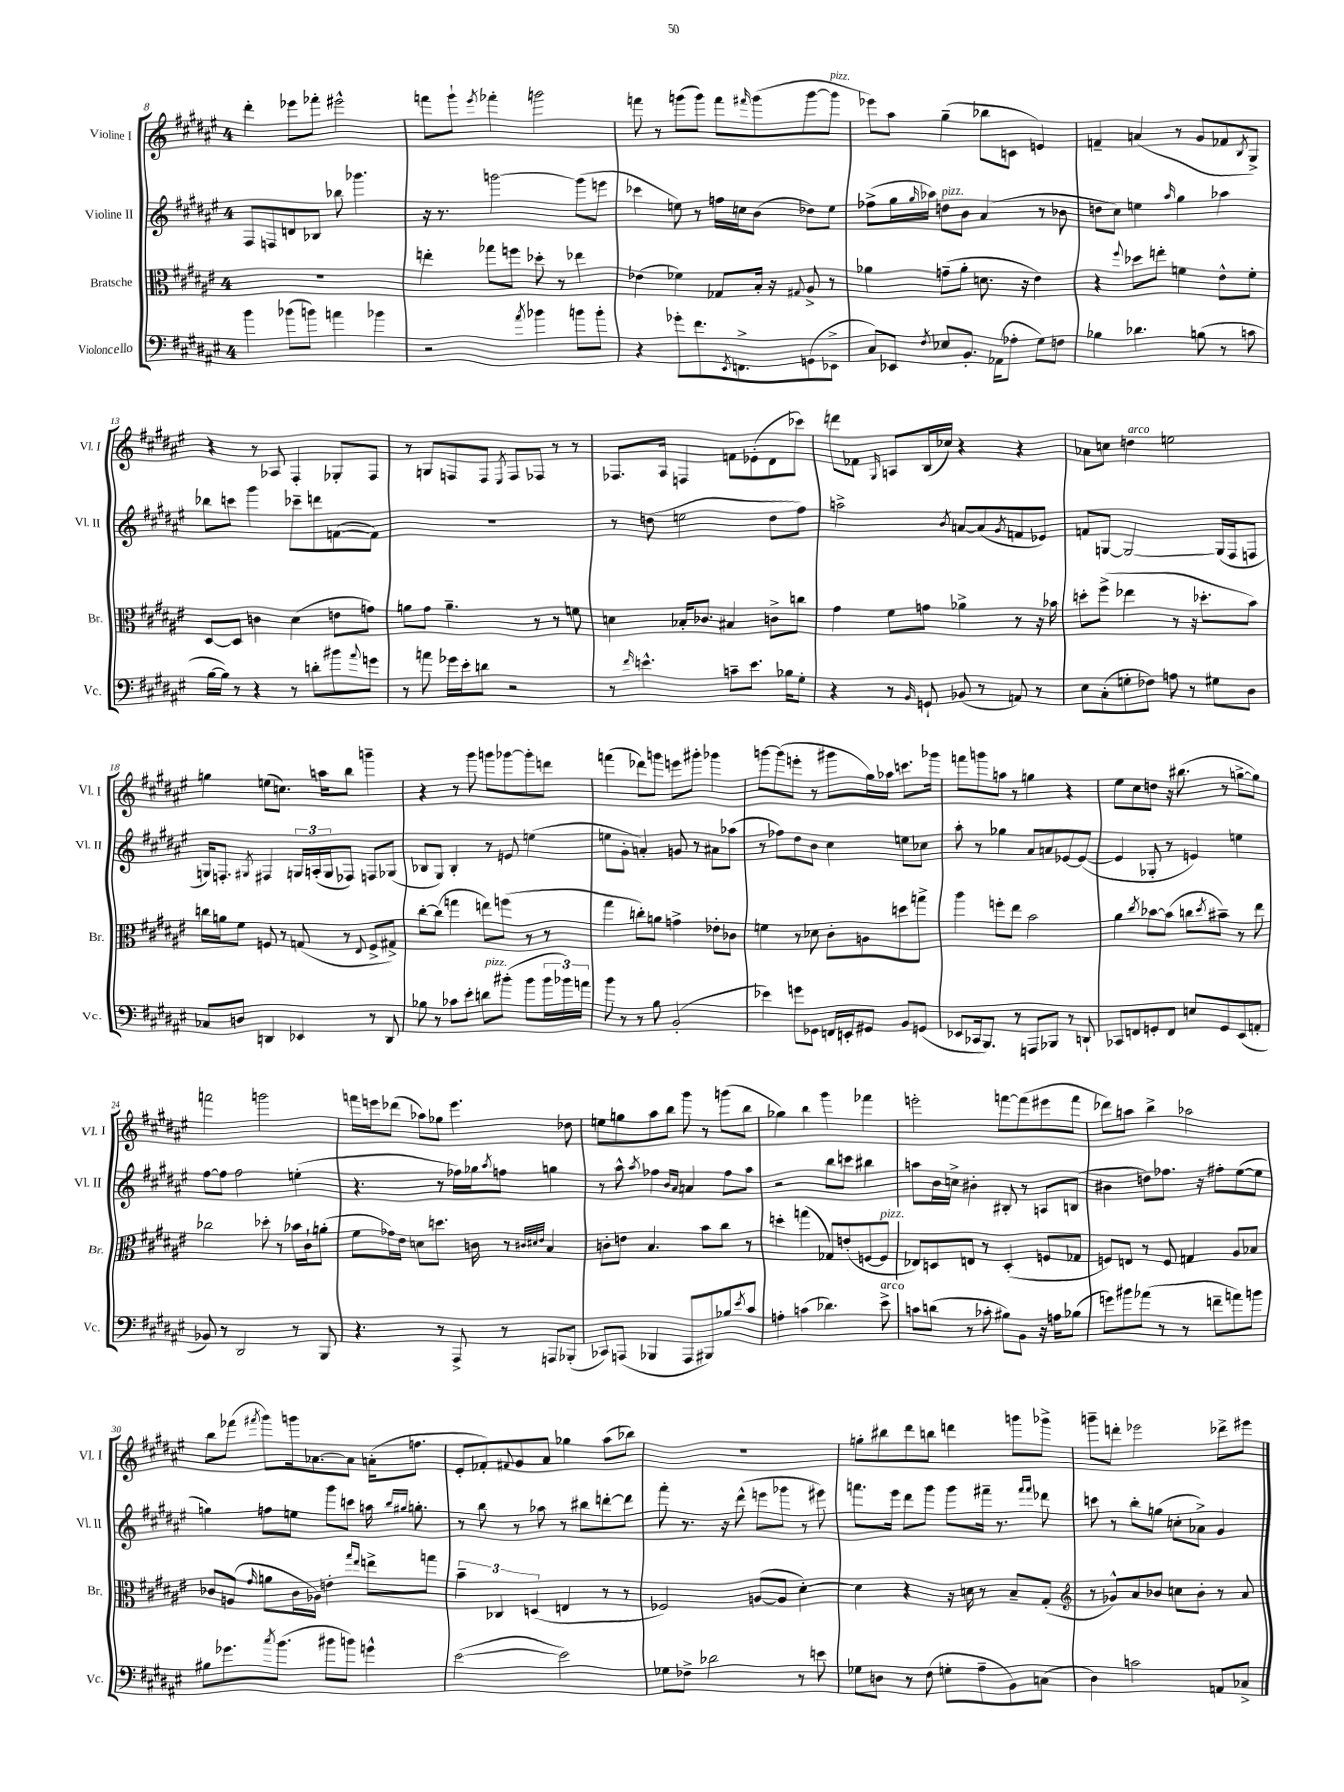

**kern	**kern	**kern	**kern
*staff4	*staff3	*staff2	*staff1
*clefF4	*clefC3	*clefG2	*clefG2
*k[f#c#g#d#a#e#]	*k[f#c#g#d#a#e#]	*k[f#c#g#d#a#e#]	*k[f#c#g#d#a#e#]
*M4/4	*M4/4	*M4/4	*M4/4
4b	1r	8F#	4ddd#'
.	.	8F	.
(8b-	.	8d	8eee-
8b)	.	8B-	8fff-'
4a	.	8bb-	2eee#^^
.	.	4.ggg-	.
4b-	.	.	.
=	=	=	=
2r	4ee'	16r	8fff
.	.	8.r	.
.	.	.	8ggg#`
.	.	.	8qeee#
.	8gg-	[2ggg	4fff-'
.	8ff	.	.
8qa#	.	.	.
4b-	8dd-'	.	2ggg
.	8r	.	.
8b	4ee-	(8ggg]	.
8b'	.	8eee	.
=	=	=	=
4r	(4e-	4ccc-	8fff
.	.	.	8r
8g-'	4f-)	8ee)	(8ggg
8.f#	.	8r	8ggg)
.	8G-	16ff	8fff
8qEE#	.	.	.
8.FF^	.	16cc	.
.	.	.	16qqfff#
.	16B'	(8b	(8ggg
.	16r	.	.
.	8qqG#	.	.
(8GG	8A#^	8dd-)	[8ggg
8EE-^	8r	8ee	8ggg]
=	=	=	=
8C#)	4a-	(8ff-^	8eee-)
8EE-	.	16gg#	8aa#
.	.	16qqgg#	.
.	.	16aa-)	.
8qF#	.	.	.
8E-	(8g~	8dd	(4gg#~
8.BB'	8a-'	8b	.
.	8.d	(4a#	8bb-
(16AA-	.	.	.
8A-'	.	.	8c
.	16r	.	.
8G#)	4e#)	8r	4e)
8F	.	8b-	.
=	=	=	=
4B-	4r	8dd	4f~
.	.	8cc#)	.
.	8qqff#	.	.
4.d-	8dd-	4ee	(4a
.	8ee'	.	.
.	.	16qqaa#	.
.	4f	4gg#	8r
(8B	.	.	8g#
8r	8e#^^	4aa-	8f-
.	.	.	8qB
8c	8f'	.	8G#^)
=	=	=	=
[16B	[8D#	8bb-	4r
16B])	.	.	.
8r	8D#]	8ccc	.
4r	4c	4ggg#	8r
.	.	.	8A-
8r	(4d#	8ccc-~	4F#'
8d'	.	8ddd	.
8b#	8e	([8f	8G-'
8qqa#	.	.	.
8g	8g)	8f])	8F#
=	=	=	=
8r	8a	1r	8r
8a	8g#	.	8G
16g-	4.a~	.	8F
16e#'	.	.	.
8d	.	.	8F
.	.	.	8qE#
2r	.	.	8F
.	8r	.	8F-
.	8r	.	8r
.	8f	.	8r
=	=	=	=
8r	4d	8r	8.F-
16qqf#	.	.	.
4.e^^	.	(8dd	.
.	.	.	16A#
.	16B-'	2ee	4F
.	8.c-	.	.
8c~	4B#	.	8f
8.e	.	.	(8e-'
.	8c^	8dd	8d#
16B-	.	.	.
8G#'	8cc	8ff#)	8ccc-)
=	=	=	=
4r	4g#	2aa^	8ddd
.	.	.	8f-
.	.	.	16qqG#
8r	8f#	.	8A
16qqBB	.	.	.
8GG`	8g	.	(16B
.	.	.	16cc-)
.	.	8qb	.
(8BB-	4a-^	[8a	4r
8r	.	(8a]	.
.	.	8qg#	.
8AA)	8r	8f	4r
8r	16r	8e-)	.
.	16b-	.	.
=	=	=	=
8E#	8dd'	8f	8a-
(8C#'	(8ff#^	[8G	8cc
8G'	4ee-	2G_	4dd
8F-)	.	.	.
8A	8r	.	2ee
8r	16r	.	.
.	8.dd-'	.	.
8G#	.	(16G]	.
.	.	16F#	.
8D#	8b)	8F	.
=	=	=	=
8C-	16cc	16G)	4gg
.	16a	8.F'	.
8D	8f#	.	.
.	.	8qG#	.
4DD	8F	4F#	(8ee
.	8r	.	8.cc)
4EE-	(8G	24G	.
.	.	(24A'	.
.	.	.	16aa
.	.	24G	.
.	8r	8F-)	8bb
.	8qqE#	.	.
8r	8F^	8F	4ggg~
8DD	8G#^)	(8G-	.
=	=	=	=
8B-	[8cc#'	8B-	4r
8r	(8cc#]	8G#)	.
8c-	4gg	4B-'	8r
8e#'	.	.	8ggg#
8d	8ee)	8r	8ggg
(8b#'	(8ff	8e	[8ggg-
8b#	8r	(4ee	8ggg-']
24b#	8r	.	8ddd
24b-)	.	.	.
24a	.	.	.
=	=	=	=
8b	4gg#	8ee	(4fff
8r	.	8g#'	.
8r	8cc')	4a')	8ddd-)
8B	8a	.	8ggg
(2BB'	4g^	8g	8eee
.	.	8r	8ggg#'
.	8e-'	8a#	4ggg-
.	8c-	(8aa-	.
=	=	=	=
4e-)	4f	8r	[8ggg
.	.	8ff-)	(8ggg]
8g	8r	8dd#	8eee'
8GG-	8d-	8b	8r
16FF	8c#'	4cc#	8ggg#
16EE'	.	.	.
8GG#	8A	.	16gg#)
.	.	.	16aa-
8BB	8dd	8ee	8.ccc
(8GG	8gg^	8cc-	.
.	.	.	16ggg-
=	=	=	=
8EE-	4aa#	8aa#'	8fff
16CC-	.	8r	8ggg
8.BBB)	.	.	.
.	8ff'	4gg-	8aa
8r	8ee#	.	8r
8AAA	2b	8a#	4gg
8BBB-	.	8a	.
8r	.	[8e-	4r
8DD`	.	(8e-_	.
=	=	=	=
8CC-	4a#	4e-]	8ee#
8FF	.	.	8cc#
.	8qcc#	.	.
8GG'	[8b-	8G-'	8dd
8FF	(8b-]	8r	16r
.	.	.	(8.bb#
8E	8cc	4e)	.
.	8qdd#	.	.
8GG	8b#~)	.	8r
(8EE#	8r	4ee	[8gg^
8AA'	8ee#	.	8gg])
=	=	=	=
8BB-)	2cc-	[8ff#	2fff
8r	.	8ff#]	.
2DD#	.	2ff#	.
.	8dd-'	.	2ggg
.	8r	.	.
8r	16b-	(4ee'	.
.	16c#`	.	.
8BBB	(8a'	.	.
=	=	=	=
4.r	8f#	4.r	16fff
.	.	.	16eee
.	16g-)	.	(8ddd-
.	16e#	.	.
.	8d	.	8aa-)
8r	8.dd	8r	8gg-
8AAA#^	.	16ff-)	4.eee
.	16c	16gg-	.
.	.	8qaa#	.
8r	8r	8ff	.
.	32qqc#	.	.
.	32qqd#	.	.
.	32qqe#	.	.
8AAA	4B	4gg	.
(8BBB-'	.	.	8dd-
=	=	=	=
8CC-)	8c'	8r	8ee
(8AAA	8e	8aa#^^	8gg
.	.	8qaa#	.
4BBB-	4.B	4ff-	8aa#
.	.	.	8bb
.	.	16qqb	.
.	.	16qqa#	.
8AAA	.	4a	8ggg#
8BBB#)	8b	.	8r
8B-	8cc#	8ff-	(8ggg
8qe#	.	.	.
8c#	8r	8aa#	8bb
=	=	=	=
4A'	4dd'	2r	4gg-)
(4c	(4gg	.	4bb
4.d-)	8G-)	8bb	4ggg#
.	(8e'	8ccc	.
.	[8F	4bb#	4fff-
8e#^	8F]	.	.
=	=	=	=
8c	8E-)	8aa	2eee'
(8d	8D	16b	.
.	.	16cc^	.
8r	8E	4b#'	.
8c-'	8r	.	.
8B#)	(4D'	8B#'	[8fff
8BB	.	8r	(8fff]
16r	8F	8A	8eee#
16A	.	.	.
(8B-	8G-	(8B	8fff
=	=	=	=
8g)	8F)	4b#	8ddd-)
8b#	8E	.	8aa
(8a-	8r	8dd)	4bb^
8r	8F	8.ff-	.
8r	4G	.	2aa-
.	.	16r	.
8f~	.	8ff#'	.
8a)	8A#	([8ee#	.
8b	8B-	8ee#]	.
=	=	=	=
8B#	8c-	4gg)	8bb
8.g-	(8A	.	(8fff-
.	16qqg#	.	8qfff#
.	8a	8ff	8ggg#)
8qcc#	.	.	.
(8.b	.	.	.
.	16c-	8ee	16ggg
.	16A-)	.	[8.a-
8b#	4e'	8ggg#	.
8b)	.	8ccc	8a-]
.	16qqgg#	.	.
.	16qqee#	.	.
4g^^	8ee^	16aa	(16a'
.	.	16qqbb	.
.	.	16qqgg#	.
.	.	8.gg'	8.ff
.	8gg	.	.
=	=	=	=
([2e#	6b~	8r	8e#'
.	.	8bb	8f-')
.	6C-	.	.
.	.	.	8qqf#
.	.	8r	8g#
.	(6D	.	.
.	.	8aa-	8a#
2e#])	4E	8r	4gg-
.	.	8bb#	.
.	8r	[8ddd'	(8aa#
.	8r	8ddd]	8bb-)
=	=	=	=
8G-	2F-)	8fff#'	1r
8F-^	.	8.r	.
2d-	.	.	.
.	.	16r	.
.	.	(8ddd#^^	.
.	([8A	8eee	.
.	8A]	8ggg-	.
8r	[4d#')	8r	.
8e	.	8eee#)	.
=	=	=	=
8G-	4d#]	8.fff	8gg'
8D	.	.	8bb#
.	.	16eee#	.
8r	4r	8ddd#	8ddd#
(8F#	.	8ggg#	8bb
8G'	16r	8ggg#	4ddd
.	16d	.	.
8A#~	8r	16fff#~	.
.	.	8.r	.
8BB)	8B~	.	8ggg
.	.	16qqfff#	.
.	.	16qqfff#	.
(8C	(8G#'	8ddd-	8ggg-^
=	=	=	=
*	*clefG2	*	*
4D#)	8r	8ccc	8ggg~
.	8g-^^)	8r	8ddd'
2c	8a#	8bb'	2eee-
.	8b-	(8gg	.
.	8cc	8cc'	.
.	8b-'	8a-^)	.
8AA	8r	4g#	8ddd-^
8C-^	8a#	.	8eee#
==	==	==	==
*-	*-	*-	*-
